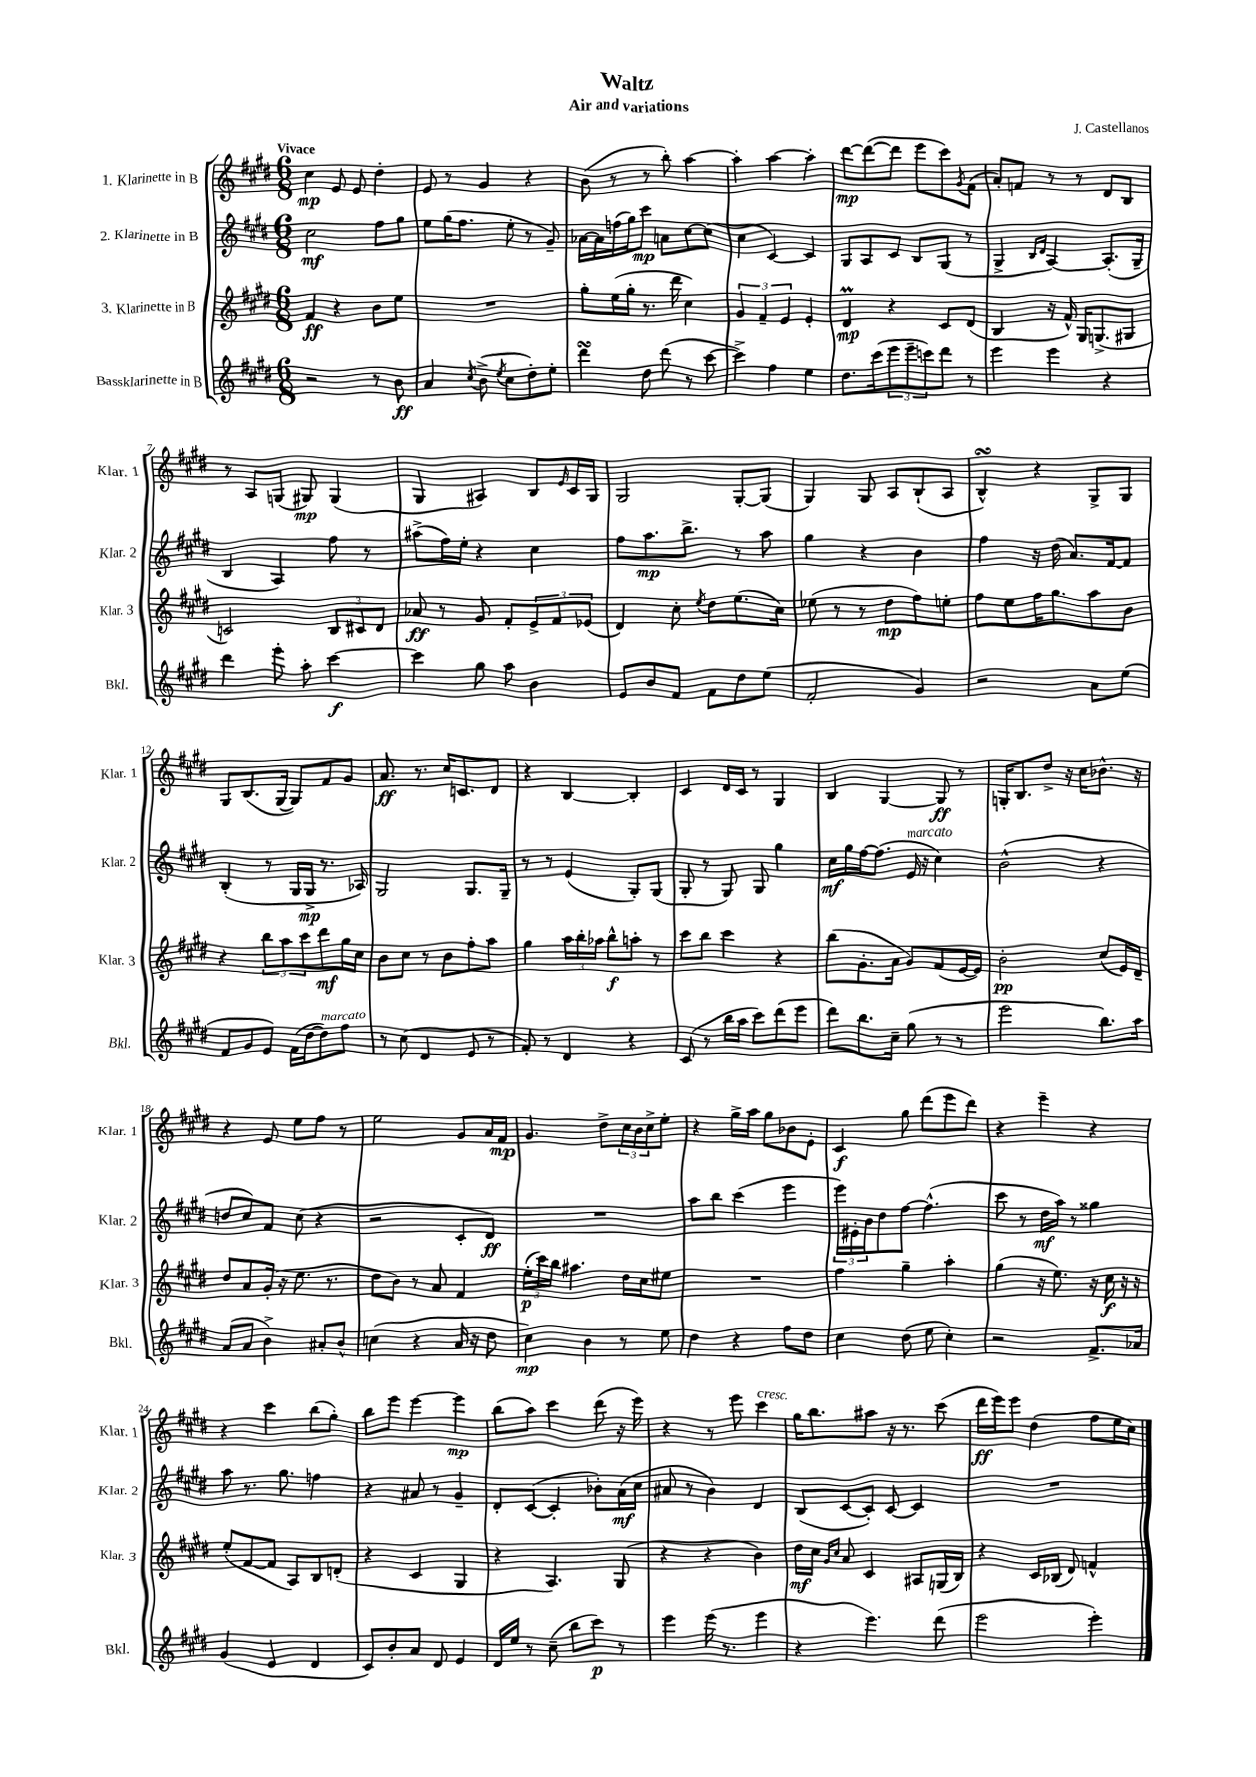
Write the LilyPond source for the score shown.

\header { title = "Waltz" composer = "J. Castellanos" subtitle = "Air and variations" }
<<
\new StaffGroup <<
\new Staff = "s0" \with { instrumentName = "1. Klarinette in B" shortInstrumentName = "Klar. 1" } {
    \clef treble \key e \major \numericTimeSignature \time 6/8 \tempo "Vivace"
    cis''4\mp e'8 e'8 dis''4-. |
    e'8 r8 gis'4 r4 |
    b'8( r8 r8 b''8-.) a''4~ |
    a''4-. a''4~ a''4-. |
    dis'''8~\mp dis'''8~( dis'''8 e'''8 cis'''8) \acciaccatura { gis'8 } fis'8( |
    a'8-.) f'8 r8 r8 dis'8 b8 |
    r8 a8 g8( gis8\mp) gis4( |
    gis4 ais4) b8 \grace { e'16 } cis'16 gis16 |
    gis2 gis8~-. gis8( |
    gis4) gis8 a8 b8-!( a8 |
    b4-^\turn) r4 gis8-> gis8 |
    gis8 b8.( gis16~ gis8) fis'8 gis'8 |
    a'8.\ff r8. cis''16 c'8. dis'8 |
    r4 b4~ b4-. |
    cis'4 dis'16 cis'16 r8 gis4 |
    b4 gis4~ gis8\ff r8 |
    g16-. b8. dis''8-> r16 cis''16 bes'8.-^ r16 |
    r4 e'8 e''8 fis''8 r8 |
    e''2 gis'8 a'16 fis'16\mp |
    gis'4. dis''8-> \tuplet 3/2 { cis''16 b'16 cis''16-> } e''8-. |
    r4 gis''16-> a''16 gis''8 bes'8 e'8-. |
    cis'4\f gis''8 dis'''8( e'''8 dis'''8) |
    r4 e'''4-- r4 |
    r4 cis'''4 b''8( gis''8-.) |
    b''8 e'''8 e'''4~ e'''4\mp |
    b''8( a''8) cis'''4 dis'''8( r16 e'''16) |
    r4 r8 e'''8 cis'''4^\markup { \italic "cresc." } |
    gis''16 b''8. ais''8 r16 r8. cis'''8( |
    dis'''16\ff e'''16) e'''8 dis''4( fis''8 e''16 cis''16) \bar "|." |
}
\new Staff = "s1" \with { instrumentName = "2. Klarinette in B" shortInstrumentName = "Klar. 2" } {
    \clef treble \key e \major \numericTimeSignature \time 6/8
    cis''2\mf fis''8 gis''8 |
    e''8 gis''16( fis''8. e''8-. r8 gis'8--) |
    aes'16~ aes'16 f''16( gis''16) cis'''8\mp a'8 cis''8~ cis''8( |
    cis''4 cis'4~) cis'4 |
    gis8 a8 cis'8 b8 gis8( r8 |
    gis4-> \grace { b16 dis'16 } a4~) a8.-.( gis16-- |
    b4 a4) fis''8 r8 |
    ais''8->( fis''16) e''16-. r4 cis''4 |
    fis''8 a''8.\mp b''8.-> r8 a''8 |
    gis''4 r4 b'4 |
    fis''4 r16 dis''16( a'8.) fis'16~ fis'8 |
    b4-.( r8 gis16 gis16->\mp r8. aes16) |
    gis2 gis8. gis16-- |
    r8 r8 e'4( gis8-.) gis8( |
    gis8-. r8 gis8) gis8 gis''4 |
    cis''16\mf gis''16 fis''16~ fis''8.( e'16^\markup { \italic "marcato" } r16 cis''4) |
    b'2-^( r4 |
    d''8 cis''8) fis'8 cis''8( r4 |
    r2 cis'8-. dis'8\ff) |
    R2. |
    a''8 b''8 cis'''4( e'''4 |
    \tuplet 3/2 { e'''16) eis'16-. b'16 } dis''8 fis''8~ fis''4.-^( |
    cis'''8 r8 dis''16\mf a''16) r8 gisis''4 |
    a''8 r8. gis''8. f''4 |
    r4 ais'8 r8 gis'4-- |
    dis'8-. cis'8~( cis'4-. bes'8-.) a'16\mf( cis''16 |
    ais'8 r8 b'4) dis'4 |
    b8( cis'8~ cis'8-.) cis'8~ cis'4 |
    R2. \bar "|." |
}
\new Staff = "s2" \with { instrumentName = "3. Klarinette in B" shortInstrumentName = "Klar. 3" } {
    \clef treble \key e \major \numericTimeSignature \time 6/8
    fis'4\ff r4 b'8 e''8 |
    R2. |
    gis''8-. e''16( gis''16-. r8. dis'''16 cis''4) |
    \tuplet 3/2 { gis'4 fis'4-- e'4 } e'4-. |
    dis'4\prall\mp r4 cis'8 dis'8( |
    b4 r16 fis'16-^) gis16 g8.->( gis8 |
    c'2) \tuplet 3/2 { b8 cis'8 dis'8 } |
    aes'8\ff r8 gis'8 fis'8-. \tuplet 3/2 { e'8-> fis'8 ees'8( } |
    dis'4) cis''8-. \acciaccatura { e''8 } dis''8 e''8.( cis''16) |
    ees''8( r8 r8 dis''8\mp fis''8) e''8-. |
    fis''8 e''8 fis''16 gis''8. a''8 b'8 |
    r4 \tuplet 3/2 { b''8 a''8 cis'''8 } dis'''8\mf gis''16 cis''16 |
    b'8 cis''8 r8 b'8 fis''8-. a''8 |
    gis''4 \tuplet 3/2 { a''16 b''16-. aes''16 } b''8-^\f a''8-. r8 |
    cis'''8 b''8 cis'''4 r4 |
    b''8( gis'8.-. a'16 gis'8) fis'8( e'16~ e'16) |
    b'2-.\pp cis''8( e'16) dis'16-- |
    dis''8 a'8 gis'16-.( r16 e''8. r8. |
    dis''8 b'8) r8 a'8 fis'4 |
    \tuplet 3/2 { e''16-.\p( cis'''16) b''16 } ais''4. dis''16 cis''16 eis''8 |
    R2. |
    fis''4 gis''4-- a''4-. |
    gis''4( r16 e''8.) r16 cis''16\f r16 r16 |
    e''8-.( fis'8~ fis'8 a8) b8 d'8-.( |
    r4 cis'4 gis4 |
    r4 a4.) gis8( |
    r4 r4 b'4) |
    dis''16\mf cis''16 \grace { gis'16 cis''16 } a'8 cis'4 ais8 g16( b16) |
    r4 cis'16 bes16( dis'8) f'4-^ \bar "|." |
}
\new Staff = "s3" \with { instrumentName = "Bassklarinette in B" shortInstrumentName = "Bkl." } {
    \clef treble \key e \major \numericTimeSignature \time 6/8
    r2 r8 b'8\ff |
    a'4 \acciaccatura { cis''8 } b'8->( \acciaccatura { e''8 } cis''8 dis''8-.) e''8-. |
    dis'''4\turn dis''8 dis'''8( r8 cis'''8~ |
    cis'''4->) fis''4 e''4 |
    dis''8. cis'''16( \tuplet 3/2 { e'''8 e'''8-- c'''8) } dis'''8 r8 |
    e'''4 e'''4 r4 |
    dis'''4 e'''8-. a''8-. cis'''4~\f |
    cis'''4 gis''8 a''8 b'4 |
    e'8 b'8 fis'8 fis'8 dis''8 e''8( |
    fis'2-. gis'4) |
    r2 a'8 e''8( |
    fis'8 gis'8 e'8) fis'16( dis''16~ dis''8^\markup { \italic "marcato" }) fis''8 |
    r8 cis''8( dis'4 e'8 r8 |
    fis'8-.) r8 dis'4 r4 |
    cis'8( r8 b''16 a''16 cis'''8) dis'''8( e'''8 |
    dis'''8) b''8. cis''16-- gis''8( r8 r8 |
    e'''2 b''8.) a''16 |
    a'8( a'8 b'4->) ais'8-. b'8-^ |
    c''4( r4 a'16 r16 dis''8 |
    cis''4\mp) b'4 r8 e''8 |
    dis''4 r4 fis''8 dis''8 |
    cis''4 dis''8( e''8 cis''4-.) |
    r2 fis'8.-> aes'16 |
    gis'4( e'4 dis'4 |
    cis'8) b'8-. a'8 dis'8 e'4 |
    dis'16 e''16 r8 cis''8--( b''8 cis'''8\p) r8 |
    e'''4 e'''16( r8. e'''4 |
    r4 e'''4.) dis'''8( |
    e'''2 e'''4-.) \bar "|." |
}
>>
>>
